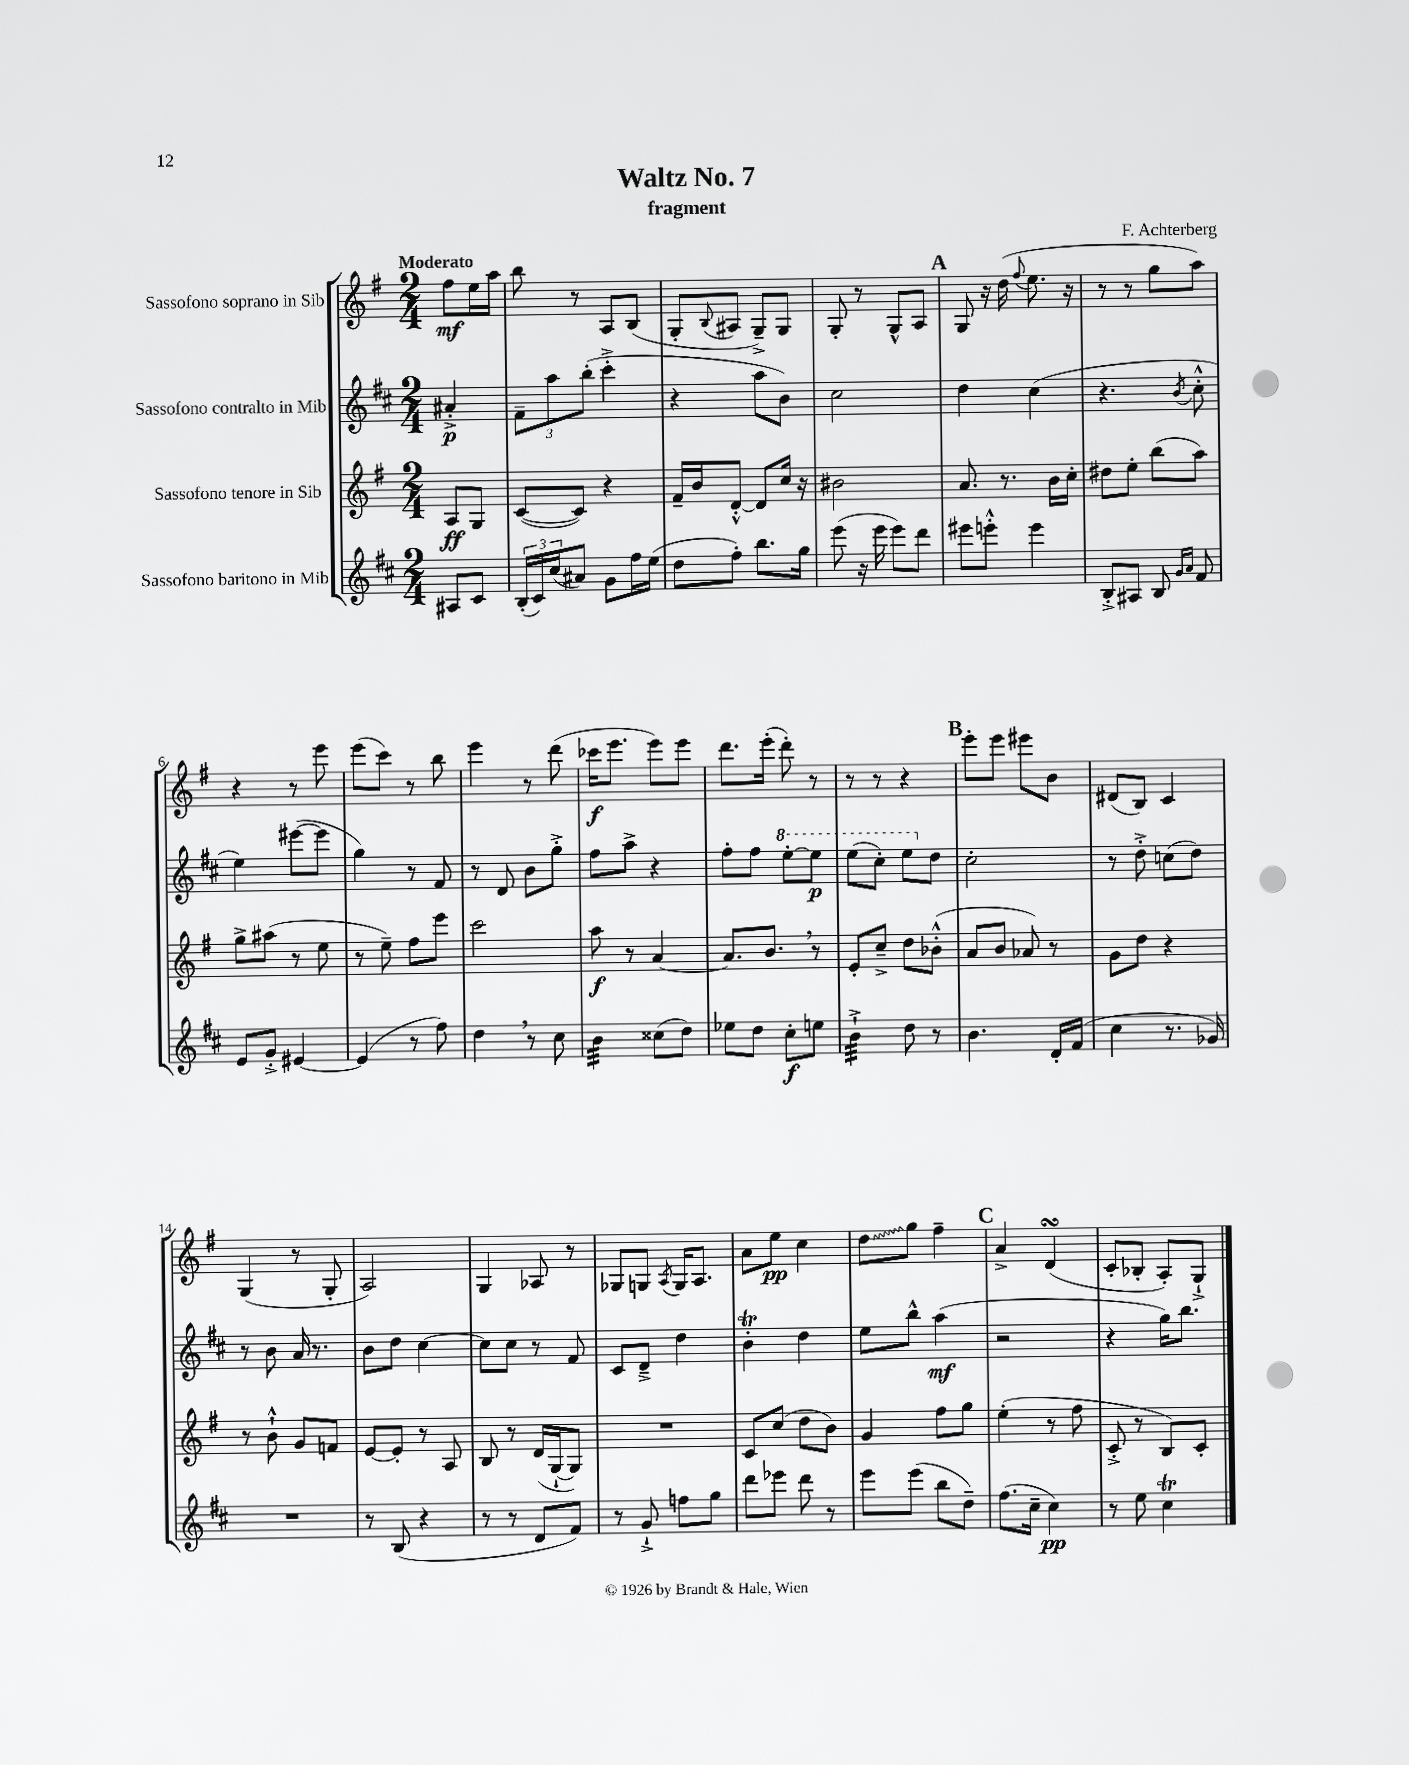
\header { title = "Waltz No. 7" composer = "F. Achterberg" subtitle = "fragment" }
<<
\new StaffGroup <<
\new Staff = "s0" \with { instrumentName = "Sassofono soprano in Sib" } {
    \clef treble \key g \major \numericTimeSignature \time 2/4 \partial 4 \tempo "Moderato"
    fis''8\mf e''16 a''16 |
    b''8 r8 a8 b8( |
    g8-. \appoggiatura { b8 } ais8 g8--->) g8 |
    g8-. r8 g8-^ a8 |
    \mark \markup { \bold "A" } g8 r16 d''16( \appoggiatura { fis''8 } e''8. r16 |
    r8 r8 g''8 a''8) |
    r4 r8 e'''8 |
    e'''8( c'''8) r8 b''8 |
    e'''4 r8 d'''8( |
    ces'''16\f e'''8. e'''8) e'''8 |
    d'''8. e'''16-.( d'''8-.) r8 |
    r8 r8 r4 |
    \mark \markup { \bold "B" } e'''8-. e'''8 eis'''8 b'8 |
    dis'8( b8) c'4 |
    g4( r8 g8-. |
    a2) |
    g4 aes8 r8 |
    ges8 g8 \acciaccatura { a8 } g16 a8. |
    a'8 e''8\pp c''4 |
    \once \override Glissando.style = #'zigzag d''8\glissando g''8 fis''4-- |
    \mark \markup { \bold "C" } a'4-> d'4\turn( |
    c'8-. bes8-. a8-.) g8-!-> \bar "|." |
}
\new Staff = "s1" \with { instrumentName = "Sassofono contralto in Mib" } {
    \clef treble \key d \major \numericTimeSignature \time 2/4 \partial 4
    ais'4-.->\p |
    \tuplet 3/2 { fis'8-- a''8 b''8-.( } cis'''4-.-> |
    r4 a''8 b'8) |
    cis''2 |
    \mark \markup { \bold "A" } d''4 cis''4( |
    r4. \acciaccatura { b'8 } cis''8-.-^ |
    e''4) eis'''8~( eis'''8 |
    g''4) r8 fis'8 |
    r8 d'8 b'8 g''8-.-> |
    fis''8 a''8-> r4 |
    fis''8-. fis''8 \ottava #1 e'''8~-. e'''8\p |
    e'''8( cis'''8-.) e'''8 \ottava #0 d''8 |
    \mark \markup { \bold "B" } cis''2-. |
    r8 d''8-.-> c''8( d''8) |
    r8 b'8 a'16 r8. |
    b'8 d''8 cis''4~ |
    cis''8 cis''8 r8 fis'8 |
    cis'8 d'8---> d''4 |
    b'4-.\trill d''4 |
    e''8 b''8-^ a''4\mf( |
    \mark \markup { \bold "C" } r2 |
    r4 g''16) b''8. \bar "|." |
}
\new Staff = "s2" \with { instrumentName = "Sassofono tenore in Sib" } {
    \clef treble \key g \major \numericTimeSignature \time 2/4 \partial 4
    a8\ff g8 |
    c'8~( c'8) r4 |
    fis'16-- b'16 d'8~-.-^ d'8 c''16 r16 |
    bis'2 |
    \mark \markup { \bold "A" } a'8. r8. b'16 c''16-. |
    dis''8 e''8-. b''8( a''8) |
    g''8-> ais''8( r8 e''8 |
    r8 e''8--) fis''8 e'''8 |
    c'''2 |
    a''8\f r8 a'4~ |
    a'8. b'8. \breathe r8 |
    e'8-. c''8---> d''8 bes'8-.-^( |
    \mark \markup { \bold "B" } a'8 b'8 aes'8) r8 |
    g'8 d''8 r4 |
    r8 b'8-!-^ g'8 f'8 |
    e'8~ e'8-. r8 a8 |
    b8 r8 d'16( g16~-! g8) |
    R2 |
    c'8 c''8( d''8 b'8) |
    g'4 fis''8 g''8 |
    \mark \markup { \bold "C" } e''4-.( r8 fis''8 |
    c'8-.-> r8 b8) c'8-. \bar "|." |
}
\new Staff = "s3" \with { instrumentName = "Sassofono baritono in Mib" } {
    \clef treble \key d \major \numericTimeSignature \time 2/4 \partial 4
    ais8 cis'8 |
    \tuplet 3/2 { b16-.( cis'16) cis''16( } ais'8) g'8 fis''16 e''16( |
    d''8 fis''8-.) b''8. g''16 |
    e'''8( r16 e'''16 e'''8) d'''8 |
    \mark \markup { \bold "A" } eis'''8 e'''8-.-^ e'''4 |
    b8-.-> ais8 b8 \grace { g'16 a'16 } fis'8 |
    e'8 g'8-.-> eis'4~ |
    eis'4( r8 fis''8) |
    d''4 \breathe r8 cis''8 |
    b'4:32 cisis''8( d''8) |
    ees''8 d''8 cis''8-.\f e''8 |
    b'4:32-!-> d''8 r8 |
    \mark \markup { \bold "B" } b'4. d'16-. fis'16( |
    cis''4 r8. ges'16) |
    R2 |
    r8 b8( r4 |
    r8 r8 d'8 fis'8) |
    r8 g'8-!-> f''8 g''8 |
    d'''8 ees'''8 d'''8 r8 |
    e'''8 e'''8( b''8 d''8--) |
    \mark \markup { \bold "C" } fis''8.( cis''16-- cis''4\pp) |
    r8 e''8 cis''4\trill \bar "|." |
}
>>
>>
